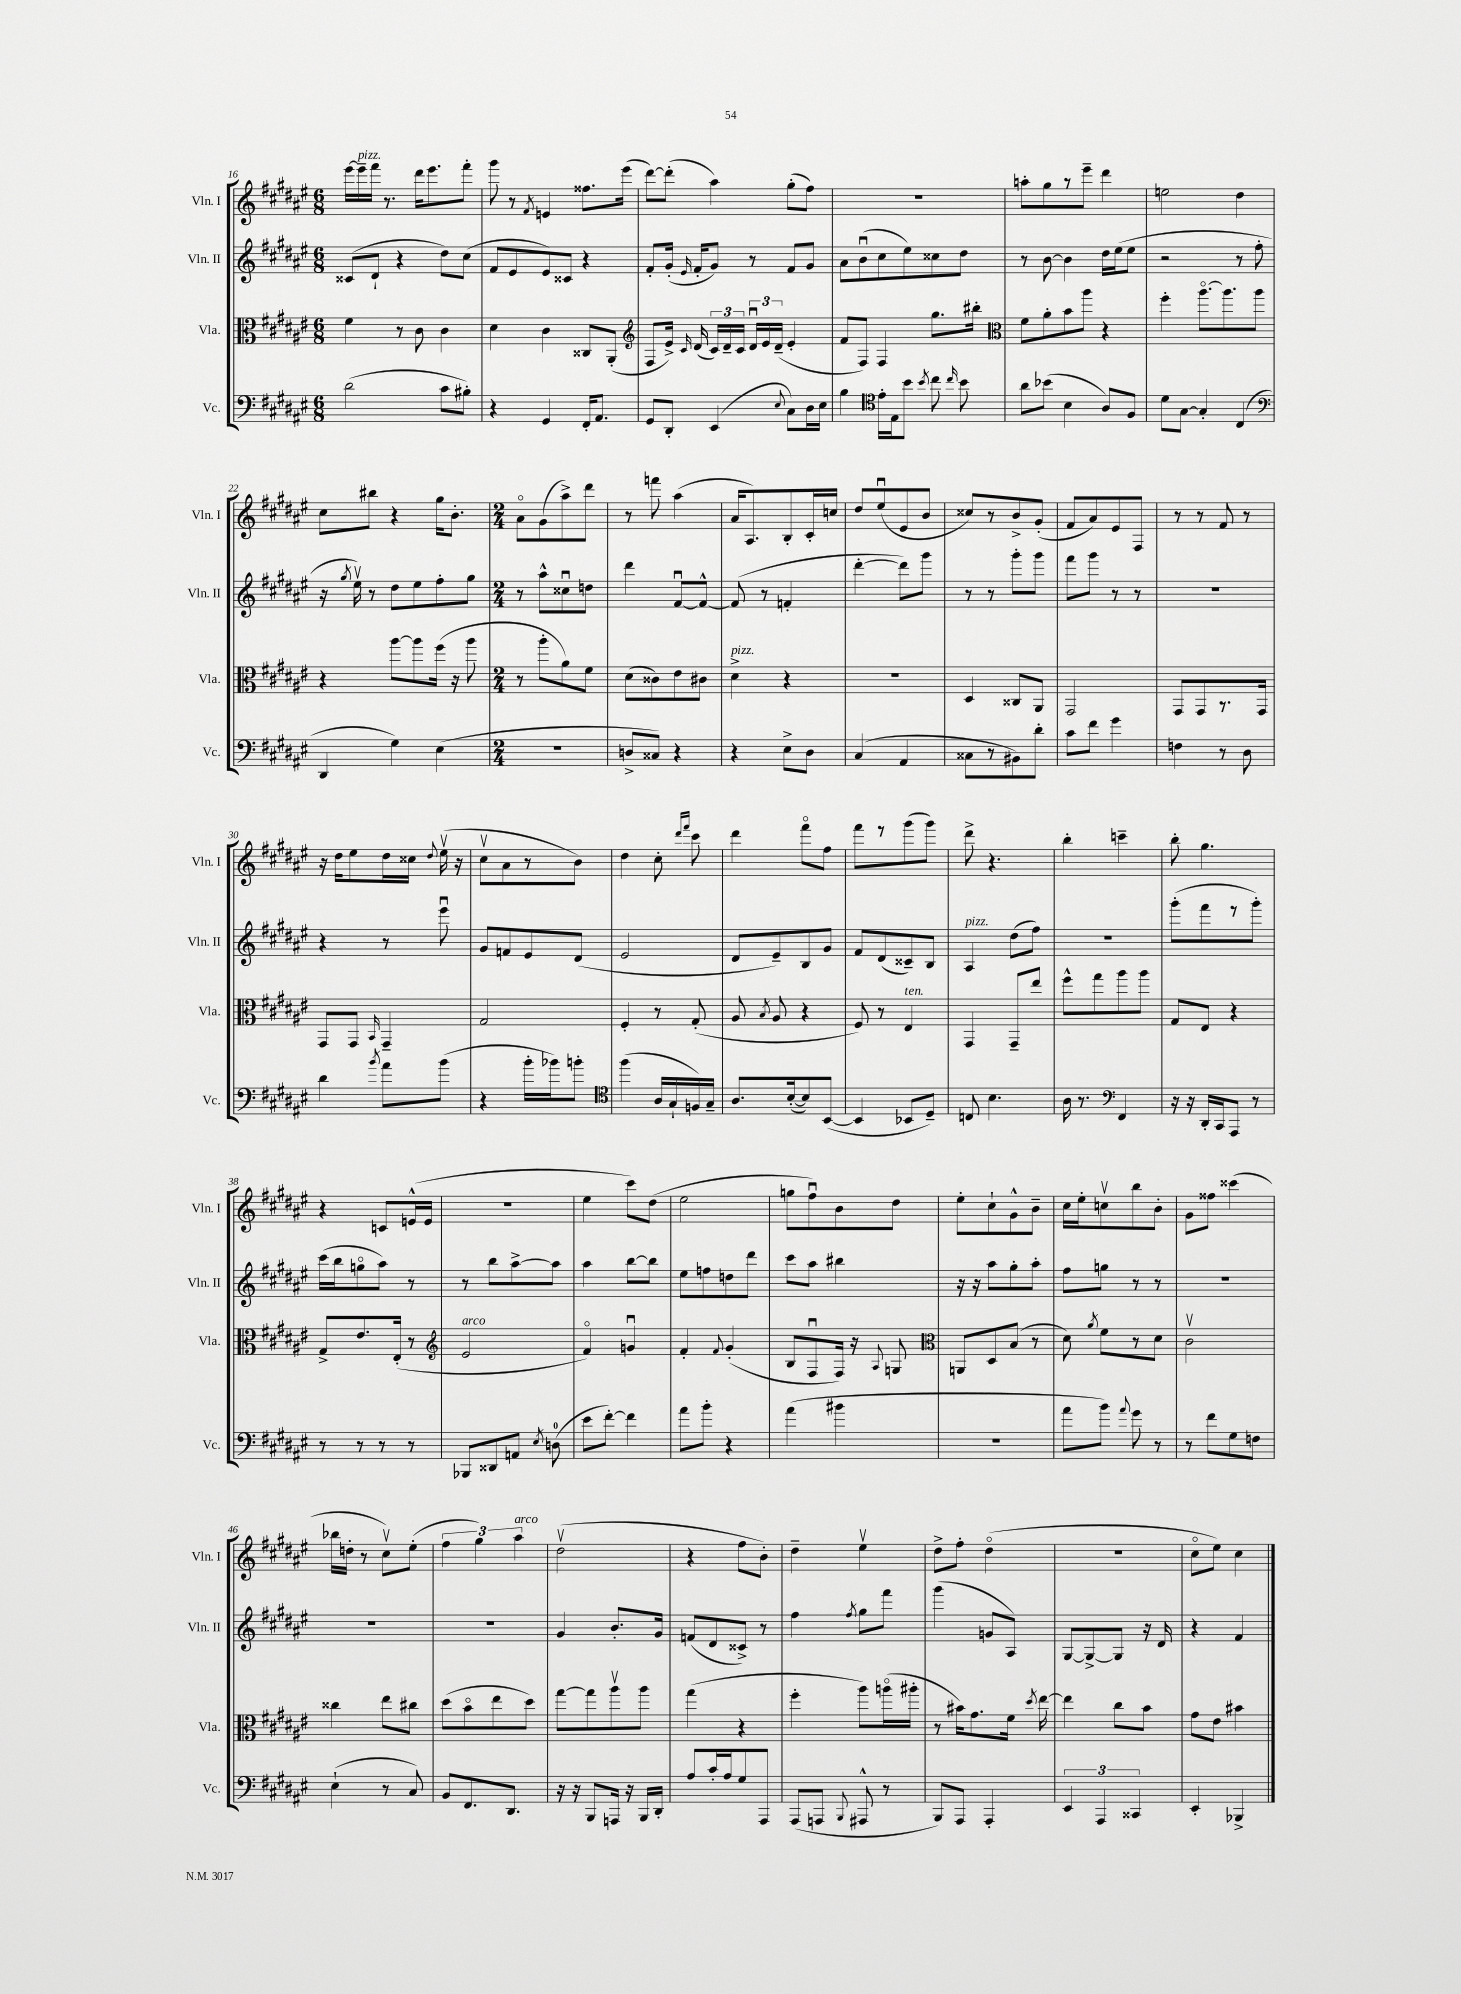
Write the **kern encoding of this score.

**kern	**kern	**kern	**kern
*staff4	*staff3	*staff2	*staff1
*clefF4	*clefC3	*clefG2	*clefG2
*k[f#c#g#d#a#e#]	*k[f#c#g#d#a#e#]	*k[f#c#g#d#a#e#]	*k[f#c#g#d#a#e#]
*M6/8	*M6/8	*M6/8	*M6/8
(2d#	4f#	(8c##	[16eee#
.	.	.	16eee#~]
.	.	8d#`	16fff#
.	.	.	8.r
.	8r	4r	.
.	8c#	.	16ddd#
.	.	.	8.eee#
8c#	4c#	8dd#)	.
8B#')	.	(8cc#	8fff#'
=	=	=	=
4r	4d#	8f#	8ggg#
.	.	8e#	8r
.	.	.	8qf#
4GG#	4c#	8e#)	4e
.	.	8c##	.
16FF#'	8C##	4r	8.ff##
8.AA#	.	.	.
.	(8AA#'	.	.
.	.	.	(16eee#
=	=	=	=
*	*clefG2	*	*
8GG#	8F#	8f#'	[8ddd#)
8DD#'	16e#^)	(16g#'	(8ddd#']
.	16qqc#	16qqe#	.
.	(16d#	16f#'	.
(4EE#	24c#)	8g#)	4aa#)
.	24d#~	.	.
.	24c#	.	.
.	24d#u	8r	.
.	24e#	.	.
.	(24d#~	.	.
8qqE#	.	.	.
8C#)	4e#'	8f#	(8gg#'
16D#	.	8g#	8ff#)
16E#	.	.	.
=	=	=	=
4B	8f#	8a#	2.r
.	8F#)	(8bu	.
*clefC4	*	*	*
16e#'	4F#	8cc#	.
16E#	.	.	.
8b	.	8ee#)	.
8qb	.	.	.
8cc#	8.gg#	8cc##	.
16qqcc#	.	.	.
8b	.	8dd#	.
.	16bb#'	.	.
=	=	=	=
*	*clefC3	*	*
8a#	8f#	8r	8aa'
(8b-	8a#'	[8b	8gg#
4B	8b	4b]	8r
.	8aa#	.	8eee#~
8A#)	4r	16dd#	4ddd#
.	.	(16ee#	.
8F#	.	8ee#	.
=	=	=	=
8d#	4ff#'	2r	2ee
[8G#	.	.	.
4G#']	[8.aa#o	.	.
.	8.aa#]	.	.
(4C#	.	8r	4dd#
.	8aa#	8ff#'	.
=	=	=	=
*clefF4	*	*	*
4DD#	4r	16r	8cc#
.	.	8qgg#	.
.	.	16ee#v)	.
.	.	8r	8bb#
4G#)	[8aa#	8dd#	4r
.	8aa#]	8ee#	.
(4E#	(16ff#	8ff#'	16gg#
.	16r	.	8.b'
.	8aa#	8gg#	.
=	=	=	=
*M2/4	*M2/4	*M2/4	*M2/4
2r	8r	8r	8a#o
.	8aa#'	8aa#^^	(8g#
.	8a#)	8cc##u	8aa#^)
.	8f#	8dd	8ddd#
=	=	=	=
8D^	(8d#	4ddd#	8r
8C##)	8c##)	.	8fff
4r	8e#	[8f#u	(4aa#
.	8c#	8f#^^_	.
=	=	=	=
4r	4d#^	(8f#]	16a#
.	.	.	8.A#)
.	.	8r	.
8E#^	4r	4f'	8B'
8D#	.	.	16c#'
.	.	.	16cc
=	=	=	=
(4C#	2r	[4ddd#'	8dd#
.	.	.	(8ee#u
4AA#	.	8ddd#])	8e#
.	.	8ggg#	8b
=	=	=	=
8C##	4D#	8r	8cc##)
8r	.	8r	8r
8BB#)	8C##	8ggg#'	8b^
8d#'	8AA#	8ggg#	(8g#'
=	=	=	=
8c#	2GG#	8fff#	8f#
8f#	.	8ggg#	8a#)
4g#	.	8r	8e#
.	.	8r	8F#
=	=	=	=
4F	8GG#	2r	8r
.	8GG#	.	8r
8r	8.r	.	8f#
8D#	.	.	8r
.	16GG#	.	.
=	=	=	=
4d#	8GG#	4r	16r
.	.	.	16dd#
.	8GG#	.	8ee#
8qb	16qqBB	.	.
8a#	4GG#~	8r	16dd#
.	.	.	16cc##
.	.	.	8qqdd#
(8b	.	8eee#u	(16ee#v
.	.	.	16r
=	=	=	=
4r	2G#	8g#	8cc#v
.	.	8f	8a#
16b'	.	8e#	8r
16b-)	.	.	.
8b'	.	(8d#	8b)
=	=	=	=
*clefC4	*	*	*
(4ff#	4F#'	2e#	4dd#
16A#	8r	.	8cc#'
16G#`	.	.	.
.	.	.	16qqddd#
.	.	.	16qqfff#
16F)	(8G#'	.	8ccc#
16G#~	.	.	.
=	=	=	=
8.A#	8A#	8d#	4ddd#
.	8qB	.	.
.	8A#	8e#~)	.
([16B'	.	.	.
8B])	4r	8B	8fff#o
([8BB	.	8g#	8ff#
=	=	=	=
4BB]	8F#)	8f#	8fff#
.	8r	(8d#	8r
8BB-	4E#	8c##~)	(8ggg#
8D#~)	.	8B	8ggg#)
=	=	=	=
8C	4GG#	4A#	8ddd#^
4.B	.	.	4.r
.	8GG#~	(8dd#	.
.	8ee#	8ff#)	.
=	=	=	=
16A#	8ff#^^	2r	4bb'
8.r	.	.	.
.	8gg#	.	.
*clefF4	*	*	*
4FF#	8aa#	.	4ccc~
.	8aa#	.	.
=	=	=	=
16r	8G#	(8ggg#'	8bb'
16r	.	.	.
16DD#'	8E#	8fff#	4.gg#
16CC#	.	.	.
8AAA#	4r	8r	.
8r	.	8ggg#')	.
=	=	=	=
8r	8G#^	(16ccc#	4r
.	.	16bb	.
8r	8.e#	8ggo	.
8r	.	8aa#)	8c
.	(16E#'	.	.
8r	8r	8r	(16e^^
.	.	.	16e
=	=	=	=
*	*clefG2	*	*
8BBB-	2e#	8r	2r
8DD##	.	8bb	.
8AA	.	[8aa#^	.
8qE#	.	.	.
(8D	.	8aa#]	.
=	=	=	=
8e#	4f#o)	4aa#	4ee#
[8f#')	.	.	.
4f#]	4gu	[8bb	8ccc#)
.	.	8bb]	(8dd#
=	=	=	=
8a#	4f#'	8ee#	2ee#
8b'	.	8ff	.
.	8qqf#	.	.
4r	(4g#'	8dd	.
.	.	8ddd#	.
=	=	=	=
(4a#	8B	8ccc#	8gg
.	8F#u	8aa#	8ff#u)
4b#	16F#)	4bb#	8b
.	16r	.	.
.	8qqA#	.	.
.	8G	.	8dd#
=	=	=	=
*	*clefC3	*	*
2r	8AA	16r	8ee#'
.	.	16r	.
.	8D#	8aa#	8cc#`
.	(8B	8gg#'	8g#^^
.	8r	8aa#'	8b~
=	=	=	=
8a#	8d#)	8ff#	16cc#
.	.	.	16ee#'
.	8qa#	.	.
8b)	8f#	8gg	8ccv
8qqa#	.	.	.
8g#	8r	8r	8bb
8r	8d#	8r	8b'
=	=	=	=
8r	2c#v	2r	8g#
8f#	.	.	8ff##
8G#	.	.	(4ccc##
8F	.	.	.
=	=	=	=
(4E#`	4cc##	2r	16bb-
.	.	.	16dd'
.	.	.	8r
8r	8ee#	.	8cc#v)
8C#)	8cc#	.	(8ee#'
=	=	=	=
8BB	(8dd#	2r	6ff#
8.FF#	8bo	.	.
.	.	.	6gg#)
.	8ee#	.	.
8.DD#	.	.	.
.	.	.	6aa#
.	8dd#)	.	.
=	=	=	=
16r	[8gg#	4g#	(2dd#v
16r	.	.	.
8BBB	8gg#]	.	.
16AAA	8aa#v	8.b'	.
16r	.	.	.
16BBB	8aa#	.	.
16DD#'	.	16g#	.
=	=	=	=
8A#	(4gg#	(8f	4r
16c#'	.	8d#	.
16A#	.	.	.
8G#	4r	8c##^)	8ff#
8AAA#	.	8r	8b')
=	=	=	=
(8AAA#	4ff#'	4ff#	4dd#~
8AAA	.	.	.
8qqBBB	.	8qff#	.
8AAA#^^	8aa#)	8gg#	4ee#v
8r	(16aao	8fff#	.
.	16aa#'	.	.
=	=	=	=
8BBB)	8r	(4ggg#	8dd#^
8AAA#	16b#)	.	8ff#'
.	8.g#	.	.
4AAA#'	.	8g	(4dd#o
.	16f#	8A#)	.
.	8qdd#	.	.
.	[16ee#	.	.
=	=	=	=
6EE#	4ee#]	[8G#	2r
.	.	8G#^_	.
6AAA#	.	.	.
.	8cc#	8G#]	.
6CC##	.	.	.
.	8b	16r	.
.	.	16d#	.
=	=	=	=
4EE#'	8g#	4r	8cc#o
.	8e#	.	8ee#)
4BBB-^	4b#	4f#	4cc#
==	==	==	==
*-	*-	*-	*-
